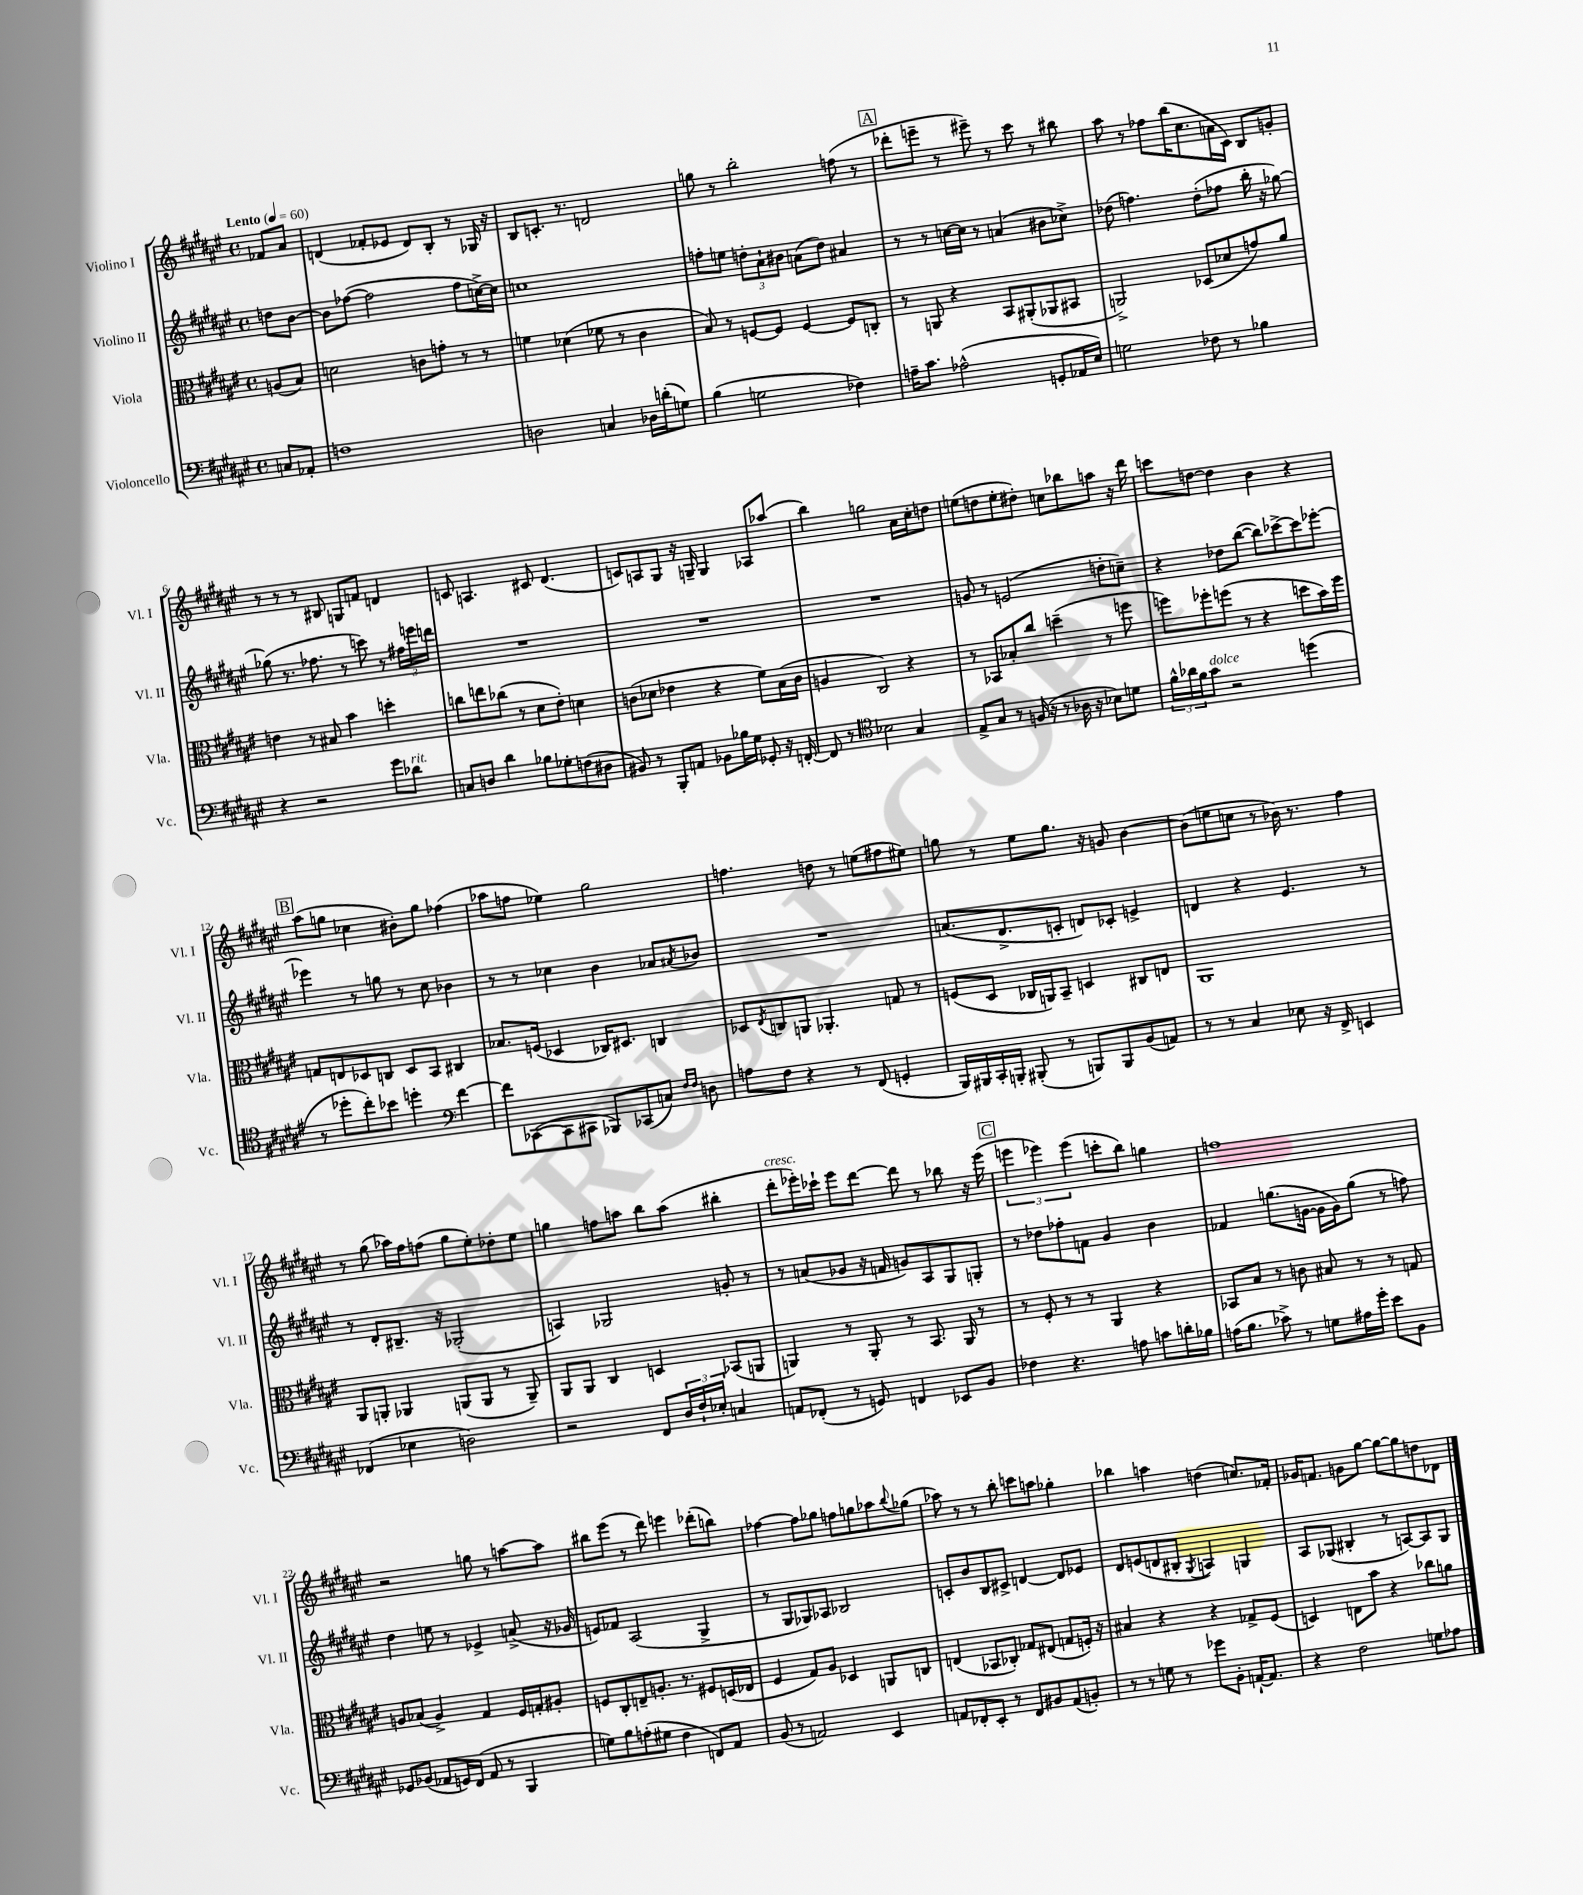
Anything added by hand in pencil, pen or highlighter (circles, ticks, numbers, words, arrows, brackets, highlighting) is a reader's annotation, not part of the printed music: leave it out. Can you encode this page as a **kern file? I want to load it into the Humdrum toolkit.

**kern	**kern	**kern	**kern
*part4	*part3	*part2	*part1
*staff4	*staff3	*staff2	*staff1
*I"Violoncello	*I"Viola	*I"Violino II	*I"Violino I
*I'Vc.	*I'Vla.	*I'Vl. II	*I'Vl. I
*clefF4	*clefC3	*clefG2	*clefG2
*k[f#c#g#d#a#e#]	*k[f#c#g#d#a#e#]	*k[f#c#g#d#a#e#]	*k[f#c#g#d#a#e#]
*M4/4	*M4/4	*M4/4	*M4/4
*met(c)	*met(c)	*met(c)	*met(c)
*MM60	*MM60	*MM60	*MM60
=	=	=	=
!	!	!	!LO:TX:a:B:t=Lento
8Cn/L	(8An/L	8ddn\L	8f-X/L
8AA-X'/J	8B/J)	[8b\J	8a#/J
=1	=1	=1	=1
1Fn	2dn\	8b\L]	(4dn/
.	.	([8ff-X\J	.
.	.	2ff-\]	8f-X'/L
.	.	.	8e-X/J
.	8cn\L	.	8d/L)
.	8gn'\J	.	8B'/J
.	8r	8ff-\L	8r
.	8r	[16ccn^\L)	16G-X/
.	.	16cc\JJ]	16r
=2	=2	=2	=2
2Dn\	4fn\	1ccn	8B/L
.	.	.	8.cn'/J
.	(4d-X\	.	.
.	.	.	8.r
4Cn/	8f-X\	.	2dn/
.	8r	.	.
16D-X\LL	4c#\	.	.
(16dn'\J	.	.	.
8Gn\J)	.	.	.
=3	=3	=3	=3
(4B\	8B/)	8ffn'\L	8ggn\
.	8r	8een\J	8r
2Gn\	[8Fn/L	12ddn'\L	2bb'\
.	.	12a#`\	.
.	8F/J]	.	.
.	.	12b#X\J	.
.	[4F/	(8an\L	.
.	.	8dd\J)	.
4F-X\)	8F/L]	4a#X/	(8ffn\
.	8Cn'/J	.	8r
!!LO:REH:place=s1:t=A
=4	=4	=4	=4
16An~\KL	8r	8r	8ddd-X'\L
8.c#\J	.	.	.
.	8AAn/	8r	8eeen~\J
(2A-X^^\	4r	[16ccn\LL	8r
.	.	16cc\JJ]	.
.	.	8r	8eee#X~\)
.	8BB/L	(4an/	8r
.	(8AA#X'/	.	8ccc#\
8GGn'/L	8AA-X/	8b#X\L	8r
16AA-X/L	8BB#X/J	8cc-X^\J)	8bb#X\
16E#/JJ)	.	.	.
=5	=5	=5	=5
2Gn\	2AAn^/)	(8dd-X\	8aa#\
.	.	4.ffn\)	8r
.	.	.	8ff-X\L
.	.	.	(16bb\K
.	.	.	8.cc#\
8F-X\	(8D-X/L	(8dd-'\L	.
8r	8d-X/	8ff-X\J	16an\L
.	.	.	16c#\JJ)
4B-X\	8gn/)	16bb'\	8B/L
.	.	16r	.
.	8a#/J	[8gg-X\)	8gn'/J
!!LO:LB:g=z
=6	=6	=6	=6
4r	4en\	(8gg-X\]	8r
.	.	8.r	8r
2r	8r	.	8r
.	.	8.ff-X\	.
.	8B#X/	.	8B#X/
.	4b\	8r	8Gn/L
.	.	8cccn\)	8fn/J
8g#\L	4ddn'\	8r	4dn/
!LO:TX:a:i:t=rit.	!	!	!
8d-X\J	.	24ff#X\LL	.
.	.	24eeen\	.
.	.	24dddn\JJ	.
=7	=7	=7	=7
8Cn/L	8ccn\L	1r	8cn/
8Dn/J	8een\	.	4.An/
4d#\	(8cc-X\J	.	.
.	8r	.	.
8B-X\L	8d#\L	.	8c#X/
8G-X'\	8e#'\J)	.	(4.d#/
(8Fn\	4dn\	.	.
8D#X\J	.	.	.
=8	=8	=8	=8
8BB#X/)	(8cn\L	1r	8cn/L)
8r	8d-X\J	.	8An/
8BBB'/L	4e-X\	.	8G#/J
8AAn/J	.	.	16r
.	.	.	16Gn~/
8BB-X\L	4r	.	4G/
16B-X\L	.	.	.
16G#\JJ	.	.	.
8GG-X'/	8f#\L)	.	8A-X/L
16r	(16B\L	.	(8aa-X/J
[16FFn'/	16c\JJ	.	.
=9	=9	=9	=9
8FF/]	4An/	1r	4bb\)
8r	.	.	.
*clefC4	*	*	*
2B-X\	2C#/)	.	2ggn\
4G#/	4r	.	16a#\LL
.	.	.	16cc#'\J
.	.	.	8ddn\J
=10	=10	=10	=10
8E#^/L	8r	8gn/	(8een\L
8G#/J	8BB-X/L	8r	8ddn\
8r	8B-X'/	(2en/	8ee'\
(16Fn/	8cc#/J	.	8dd#X'\J)
16r	.	.	.
8r	(4ddn~\	.	8ccn\L
16A-X\	.	.	8bb-X\
16r	.	.	.
8B-X\L)	8r	8ddn'\L	8aan\J
8dn\J	8ffn\	8ccn~\J)	16r
.	.	.	16ddd#\
=11	=11	=11	=11
24f#^^\LL	8ffn\L)	4r	8cccn\L
24a-X\	.	.	.
24f#\J	.	.	.
!LO:TX:a:i:t=dolce	!	!	!
8g#\J	8ff-X'\	.	[8ddn\J
2r	(8ffn\J	8dd-X\L	4dd\]
.	8r	([8bb\J	.
.	4r	8bb\L])	4b\
.	.	[8ccc-X^\	.
(4ddn\	8ddn\L	8ccc-\]	4r
.	16b\L)	[8eee-X'\J	.
.	16ff\JJ	.	.
!!LO:LB:g=z
!!LO:REH:place=s1:t=B
=12	=12	=12	=12
8r	8Gn/L	4eee-X\]	(8aa#\L
8dd-X'\L	8En/	.	8ggn\J
8cc#'\)	8D-X/	8r	4cc-X\
8b-X\J	8Cn/J	8ggn\	.
4ddn'\	8D-/L	8r	8b#X'\L)
.	8BB/J	8cc#\	8gg\J
*clefF4	*	*	*
[4f#\	4C#X/	4b-X\	(4ff-X\
=13	=13	=13	=13
8f#\L]	8.B-X/L	8r	8aa-X\L
([8CC-X\	.	8r	8ffn\J
.	(16Fn/Jk	.	.
8CC-\]	4D-X/	4cc-X\	4ee-X\)
8CC#X\J	.	.	.
8BBB-X/L)	16C-X/KL)	4b\	2gg#\
.	8.D#X/J	.	.
(8CC-X/	.	.	.
8Cn/J)	4Cn/	8a-X/L	.
16qqF#/LL	.	.	.
16qqF#/JJ	.	8qa#X/	.
8Dn\	.	8b-X/J	.
=14	=14	=14	=14
8An\L	8D-X/L	1r	4.ffn\
.	8qE#/	.	.
8F#\J	8Cn/	.	.
4r	8AAn/J	.	.
.	4.AA-X'/	.	8ddn\
8r	.	.	8r
(8FF#/	.	.	(8een\L
4GGn'/	8Gn/	.	8ff#X\
.	8r	.	8ee#X\J)
=15	=15	=15	=15
16BBB/LL)	(8Fn/L	(8.an/L	8ggn\
16BBB#X/	.	.	.
16CC#'/	8D#/J	.	8r
16BBBn'/JJ	.	8.d#^/	.
(8BBB#X'/	16C-X/LL	.	8ee#\L
.	16AAn/J)	.	.
8r	8BB~/J	8cn'/J	8.gg\J
8BBBn/L)	4Dn/	8dn/L)	.
.	.	.	16r
8BBB/	.	8c-X'/J	8gn/
(8BB/	8C#X/L	4en^/	[4b\
8AAn/J)	8En/J	.	.
=16	=16	=16	=16
8r	1AA#	4dn/	(8b\L]
8r	.	.	8een\
4C#/	.	4r	8ccn\J
.	.	.	8r
8E-X\	.	4.e#/	16b-X\)
.	.	.	8.r
16r	.	.	.
16FF#^/	.	.	.
4EEn/	.	.	4ff#\
.	.	8r	.
!!LO:LB:g=z
=17	=17	=17	=17
(4FF-X/	8AA#/L	8r	8r
.	8AAn'/J	8d#'/L	(8gg#\
4E-X\	4AA-X/	8.B#X~/J	16aa-X\LL)
.	.	.	16ff#\J
.	.	.	(8ffn\J
.	.	16r	.
2Dn\)	(8AAn/L	(2G-X'/	8gg#\L
.	8AA/J	.	8ee#'\)
.	8r	.	8dd-X'\
.	8AA~/)	.	8ee#\J
=18	=18	=18	=18
2r	8AA#/L	4An/)	4ggn\
.	8AA#/J	.	.
.	4C#/	2G-X/	8ffn\L
.	.	.	8aan\J
8FF#/L	4Dn/	.	8bb\L
24D#/L	.	.	(8aa\J
24F#`/	.	.	.
24E-X'/JJ	.	.	.
4Cn/	(8BB-X/L	8gn'/	4bb#X'\
.	8AAn/J	8r	.
=19	=19	=19	=19
!	!	!	!LO:TX:a:i:t=cresc.
8AAn/L	4AAn/)	8r	8ddd#'\L
(8FF-X'/J	.	(8an/L	16eee-X'\L)
.	.	.	16ccc-X`\JJ
8r	8r	8g-X/J	8eee-\L
8GGn/)	8AA'/	16r	[8ddd#\J
.	.	16fn/	.
4FFn/	8r	8gn/L)	8ddd#\]
.	8.BB/	8A#/	8r
8EE-X/L	.	8G#/	8bb-X\
.	16AA/	.	.
8BB/J	8r	8Gn'/J	16r
.	.	.	(16eee-\
!!LO:REH:place=s1:t=C
=20	=20	=20	=20
4F-X\	8r	8r	6eeen\
.	8F#'/	8dd-X\L	.
.	.	.	6eee-X\)
4.r	8r	8ff-X'\	.
.	.	.	(6eee-\
.	8r	8fn\J	.
.	4AA#/	4g#/	8cccn'\L
8An\	.	.	8bb\J)
8cn\L	4r	4b\	4ggn\
16dn'\L	.	.	.
16B-X\JJ	.	.	.
=21	=21	=21	=21
(16An\KL	8BB-X/L	4f-X/	1ffn
8.B\J	.	.	.
.	8B/J	.	.
8c-X^\)	8r	(8.ggn\L	.
8r	8cn\	.	.
.	.	[16gn\Jk	.
8Gn\L	8B#X/	16g\LL]	.
.	.	16g\J)	.
16A#X\L	8r	(8gg\J	.
16g#'\JJ	.	.	.
8e#\L	8r	8r	.
8BB\J	8Gn/	8ffn\)	.
!!LO:LB:g=z
=22	=22	=22	=22
8GG-X/L	8An/L	4dd#\	2r
(8BB-X/J	(8B-X/J	.	.
8AA-X/L	4A^/)	8een\	.
16GGn/L)	.	8r	.
(16FF#/JJ	.	.	.
8AA-/	4G#/	4e-X^/	8ggn\
8r	.	.	8r
4BBB/	16F#/LL	(8an^/	[8aan\L
.	16Gn'/J	.	.
.	8A#X'/J	16r	8aa\J]
.	.	16g-X/	.
=23	=23	=23	=23
8Gn\L)	8Fn/L	8en/L)	8bb#X\L
8B\	8C#'/	8f-X/J	(8eee#\J
(8An'\	8En~/	(2A#/	8r
8G#X\J	8.An'/J	.	8ddd#\)
4F#\	.	.	4eeen\
.	8.r	.	.
8FFn/L)	8F#X/L	4G#^/	(8ddd-X'\L
8AA#/J	(16Dn/L	.	8bbn\J)
.	16E-X/JJ	.	.
=24	=24	=24	=24
(8BB/	4F#/	8r	[4ff-X\
8r	.	8G#/L	.
2AAn/)	8G#/L)	8G-X/)	8ff-\L]
.	8A#/J	8A-X/J	8gg-X\J
.	4D-X/	2B-X/	8ffn\L
.	.	.	8ggn\
4EE#/	8AAn/L	.	8aa-X\
.	.	.	8qqbb/
.	8Cn/J	.	(8gg-X\J
=25	=25	=25	=25
8AAn/L	(4En/	8cn'/L	8aa-X\)
8FF-X'/	.	8b/	8r
8EE#'/J	8BB-X/L	8B/	8r
8r	8C-X'/J)	8c#X^/J	8bb'\
8FF-/L	8G-X/L	[4dn/	8cccn\L
8BB#X/	(8E#X/J	.	8aan\J
(8AA/	8Gn/L	8d/L]	4gg-X'\
8BBn'/J)	16Fn'/Jk)	8e-X/J	.
.	16r	.	.
=26	=26	=26	=26
8r	4B#X/	8d#/L	4bb-X\
8r	.	(8en/	.
8Gn\	4r	8dn/	4aan\
8r	.	8B#X'/J	.
.	.	8qG#/	.
8g-X\L	4r	4An/)	(4ddn\
8BB'\J	.	.	.
[16AAn`/KL	8G-X^/L	4Gn/	8.ccn/L)
8.AA/J]	.	.	.
.	(8F#/J	.	.
.	.	.	16f-X'/Jk
=27	=27	=27	=27
4r	4Dn/)	8A#/L	16g-X/KL
.	.	.	8.fn/J
.	.	(8G-X/J	.
2F#\	8En\L	4B#X'/	8gn\L
.	8b\J	.	[8gg#\J
.	4r	8r	8gg#\L_
.	.	[8An/L)	8gg#\]
8Gn\L	8cc-X\L	8A/]	8ddn\
8A-X\J	8an\J	8G-/J	8d-X\J
==	==	==	==
*-	*-	*-	*-
